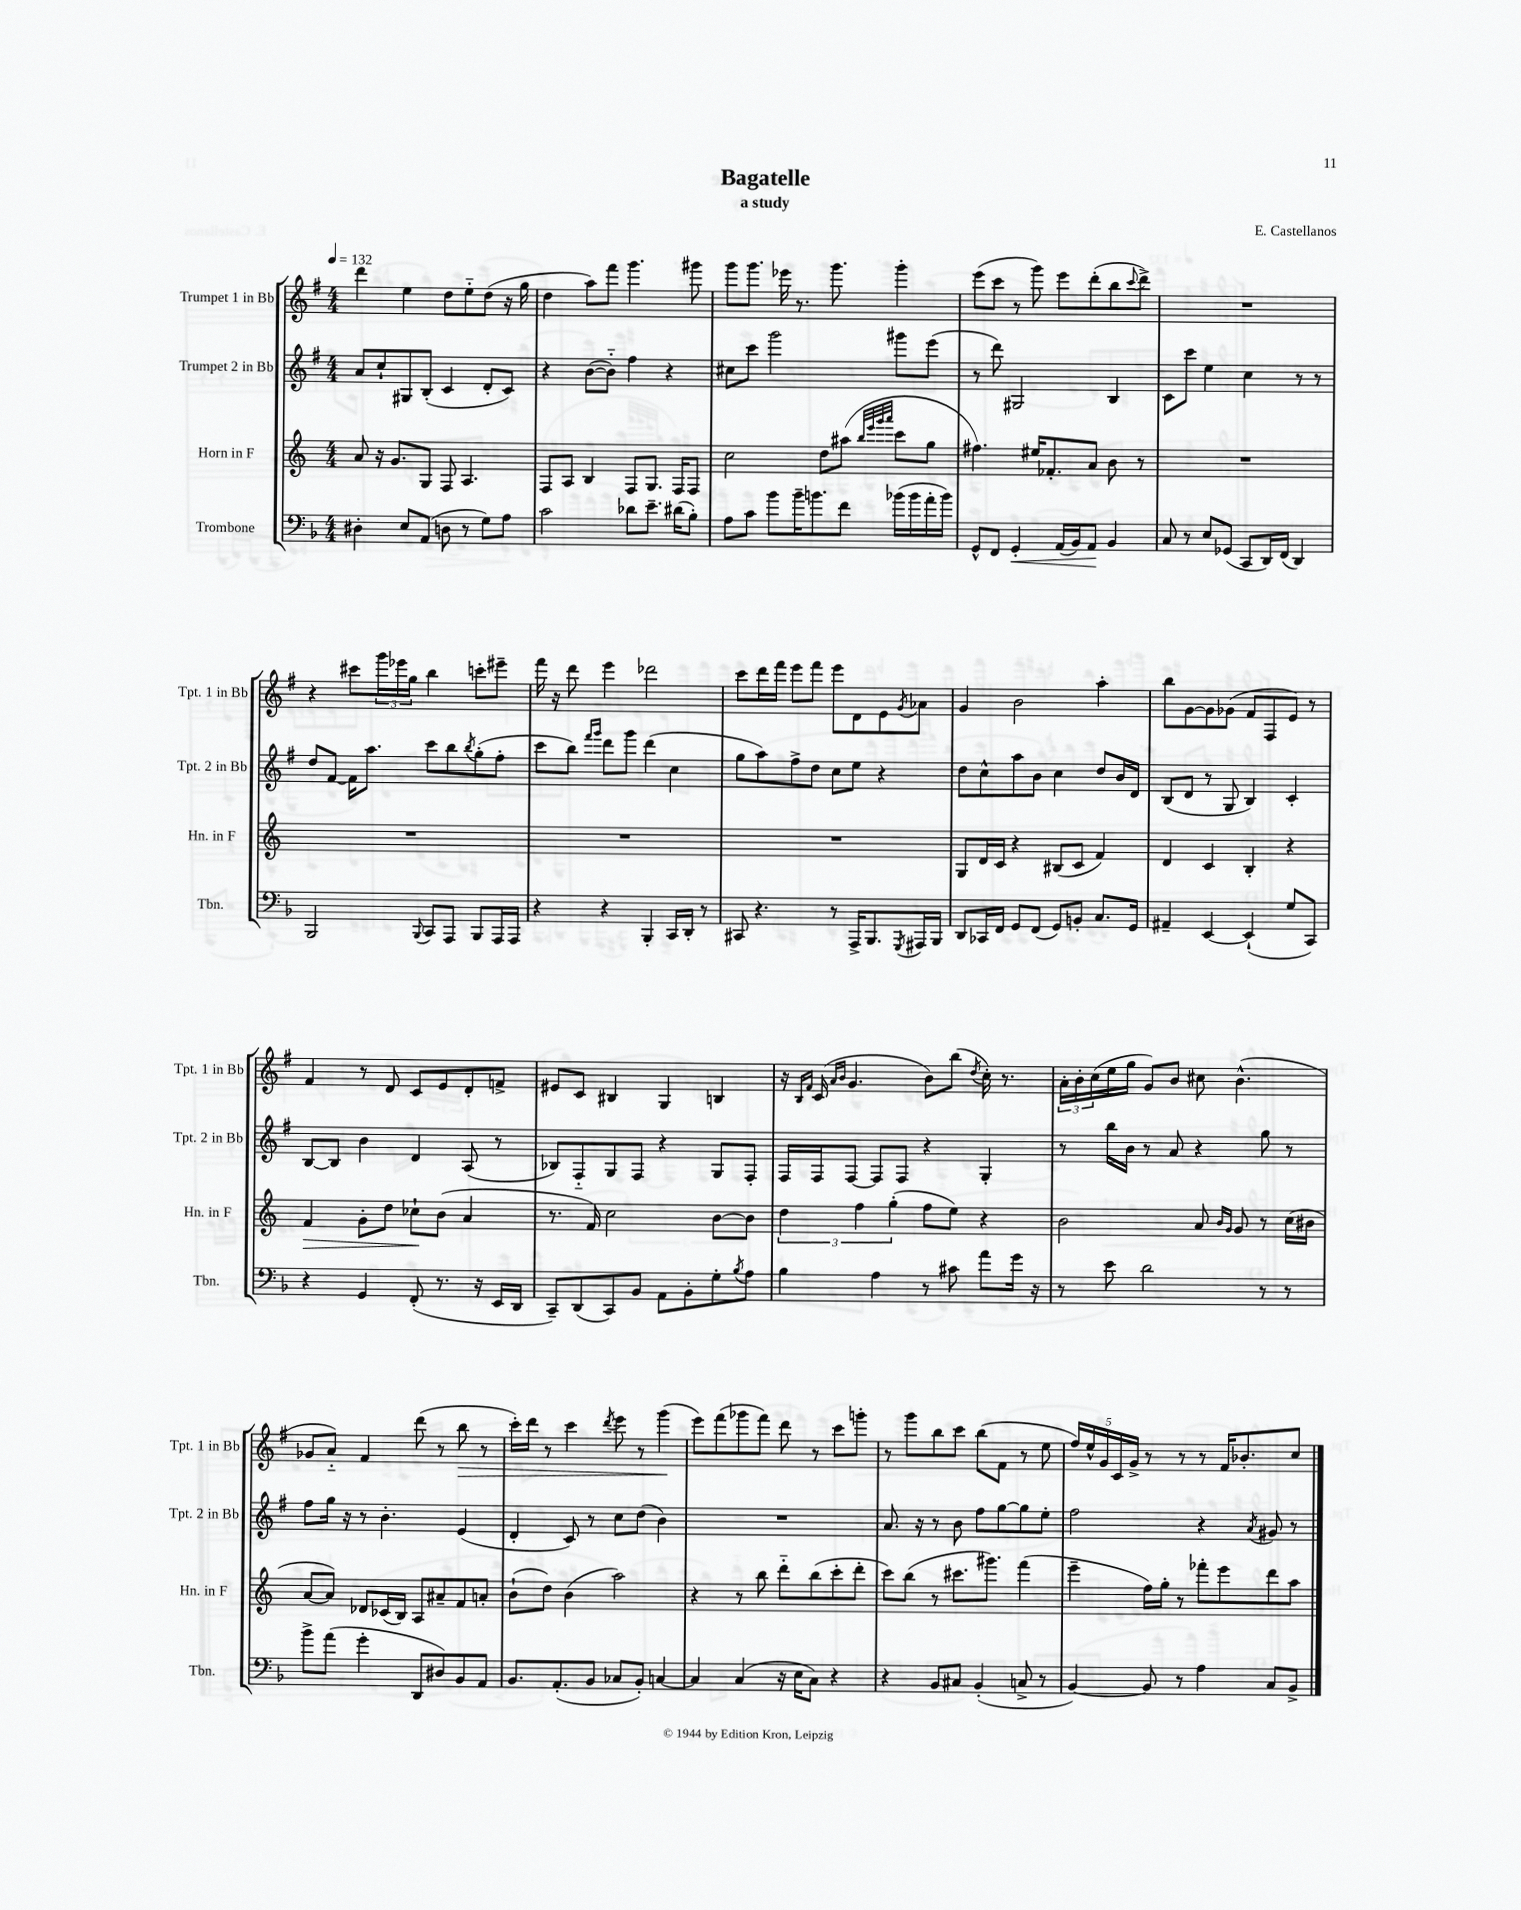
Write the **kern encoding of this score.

**kern	**dynam	**kern	**dynam	**kern	**kern	**dynam
*part4	*part4	*part3	*part3	*part2	*part1	*part1
*staff4	*staff4	*staff3	*staff3	*staff2	*staff1	*staff1
*I"Trombone	*	*I"Horn in F	*	*I"Trumpet 2 in Bb	*I"Trumpet 1 in Bb	*
*I'Tbn.	*	*I'Hn. in F	*	*I'Tpt. 2 in Bb	*I'Tpt. 1 in Bb	*
*clefF4	*	*clefG2	*	*clefG2	*clefG2	*
*k[b-]	*	*k[]	*	*k[f#]	*k[f#]	*
*M4/4	*	*M4/4	*	*M4/4	*M4/4	*
*MM132	*	*MM132	*	*MM132	*MM132	*
=1	=1	=1	=1	=1	=1	=1
4D#X'\	.	8a/	.	8a/L	4ddd\	.
.	.	16r	.	8cc`/	.	.
.	.	8.g/L	.	.	.	.
8E/L	.	.	.	8G#X/	4ee\	.
(8AA/J	.	8G/J	.	(8B'/J	.	.
8Dn\	.	8F/	.	4c/	8dd\L	.
8r	.	4.A/	.	.	8ee\	.
8G\L)	.	.	.	8d'/L	(8dd\J	.
8A\J	.	.	.	8c/J)	16r	.
.	.	.	.	.	16gg\	.
=2	=2	=2	=2	=2	=2	=2
2c\	.	8F/L	.	4r	4dd\	.
.	.	8A/J	.	.	.	.
.	.	4B/	.	([8b\L	8aa\L)	.
.	.	.	.	8b\J])	8fff#\J	.
8d-X\L	.	8F/L	.	4ff#\	4.ggg\	.
8.e~\J	.	8.G/J	.	.	.	.
.	.	.	.	4r	.	.
(16d#X\KL	.	16F/KL	.	.	.	.
8B-'\J)	.	8F/J	.	.	8ggg#X\	.
=3	=3	=3	=3	=3	=3	=3
8A\L	.	2cc\	.	8cc#X\L	8ggg\L	.
8c\J	.	.	.	8ccc\J	8.ggg\J	.
8b-\L	.	.	.	2ggg\	.	.
.	.	.	.	.	16eee-X\	.
16b-~\K	.	.	.	.	8.r	.
8.bn\	.	.	.	.	.	.
.	.	8dd\L	.	.	.	.
.	.	.	.	.	8.ggg\	.
8f\J	.	(8aa#X\J	.	.	.	.
.	.	32qqbb/LLL	.	.	.	.
.	.	32qqeee/	.	.	.	.
.	.	32qqggg/	.	.	.	.
.	.	32qqaaa/JJJ	.	.	.	.
(16b-X\LL	.	8ccc\L	.	8ggg#X\L	4ggg'\	.
16b-\	.	.	.	.	.	.
16a'\	.	8gg\J	.	(8eee\J	.	.
16b-\JJ)	.	.	.	.	.	.
=4	=4	=4	=4	=4	=4	=4
8GG^^/L	.	4.ff#X\)	.	8r	(8eee\L	.
8FF/J	.	.	.	8ddd\)	8ccc\J	.
!	!LO:HP:b	!	!	!	!	!
4GG'/	<	.	.	2G#X/	8r	.
.	.	16ee#X/KL	.	.	8ggg\)	.
.	.	8.f-X'/	.	.	.	.
(16AA/LL	.	.	.	.	8eee\L	.
16BB-/J)	.	.	.	.	.	.
8AA/J	.	8a/J	.	.	(8ddd'\	.
4BB-/	[	8b\	.	4B/	8bb\	.
.	.	.	.	.	8qqccc/	.
.	.	8r	.	.	8ddd^\J)	.
=5	=5	=5	=5	=5	=5	=5
8C/	.	1r	.	8c\L	1r	.
8r	.	.	.	8ccc\J	.	.
8E/L	.	.	.	4ee\	.	.
(8GG-X/J	.	.	.	.	.	.
8CC/L	.	.	.	4cc\	.	.
16DD/L)	.	.	.	.	.	.
(16FF/JJ	.	.	.	.	.	.
4DD/)	.	.	.	8r	.	.
.	.	.	.	8r	.	.
!!LO:LB:g=z
=6	=6	=6	=6	=6	=6	=6
2BBB-/	.	1r	.	8dd/L	4r	.
.	.	.	.	[8f#/J	.	.
.	.	.	.	16f#\KL]	8ccc#X\L	.
.	.	.	.	8.aa\J	.	.
.	.	.	.	.	24ggg\L	.
.	.	.	.	.	24eee-X\	.
.	.	.	.	.	24gg\JJ	.
8qqBBB-/	.	.	.	.	.	.
8CC/L	.	.	.	8ccc\L	4bb\	.
8AAA/J	.	.	.	8bb\	.	.
.	.	.	.	8qbb/	.	.
8BBB-/L	.	.	.	(8gg'\	8cccn'\L	.
16AAA/L	.	.	.	8ff#'\J	8eee#X~\J	.
16AAA/JJ	.	.	.	.	.	.
=7	=7	=7	=7	=7	=7	=7
4r	.	1r	.	8ccc\L	16fff#\	.
.	.	.	.	.	16r	.
.	.	.	.	8bb\J)	8ddd\	.
.	.	.	.	16qqfff#/LL	.	.
.	.	.	.	16qqggg/JJ	.	.
4r	.	.	.	8ddd\L	4eee\	.
.	.	.	.	8ggg\J	.	.
4BBB-'/	.	.	.	(4ddd\	2ddd-X\	.
16CC/LL	.	.	.	4cc\	.	.
16DD'/JJ	.	.	.	.	.	.
8r	.	.	.	.	.	.
=8	=8	=8	=8	=8	=8	=8
8CC#X/	.	1r	.	8gg\L	8ccc\L	.
4.r	.	.	.	8aa\)	16ddd\L	.
.	.	.	.	.	16fff#\JJ	.
.	.	.	.	8ff#^\	8eee\L	.
.	.	.	.	8dd\J	8fff#\J	.
8r	.	.	.	8cc\L	8eee\L	.
16AAA^/KL	.	.	.	8ee\J	8d\	.
8.BBB-/	.	.	.	.	.	.
.	.	.	.	4r	8e\	.
8qGGG/	.	.	.	.	8qg/	.
16AAA#X/L	.	.	.	.	8a-X\J	.
16BBB-/JJ	.	.	.	.	.	.
=9	=9	=9	=9	=9	=9	=9
8DD/L	.	8G/L	.	8dd\L	4g/	.
16CC-X/L	.	16d/L	.	8cc^^\	.	.
16FF/JJ	.	16c/JJ	.	.	.	.
8GG/L	.	4r	.	8aa\	2b\	.
(8FF/J	.	.	.	8b\J	.	.
8GG/L)	.	(8B#X/L	.	4cc\	.	.
8BBn'/J	.	8c/J	.	.	.	.
8.C/L	.	4f/)	.	8dd/L	4aa'\	.
.	.	.	.	16b/L	.	.
16GG/Jk	.	.	.	16d/JJ	.	.
=10	=10	=10	=10	=10	=10	=10
4AA#X~/	.	4d/	.	(8B/L	8bb\L	.
.	.	.	.	8d/J	[8g\	.
[4EE/	.	4c/	.	8r	8g\]	.
.	.	.	.	8G/	(8g-X\J	.
(4EE`/]	.	4B'/	.	4B/)	8f#/L	.
.	.	.	.	.	8F#/	.
8G/L	.	4r	.	4c'/	8e/J)	.
8CC/J)	.	.	.	.	8r	.
!!LO:LB:g=z
=11	=11	=11	=11	=11	=11	=11
!	!	!	!LO:HP:b	!	!	!
4r	.	4f/	>	[8B/L	4f#/	.
.	.	.	.	8B/J]	.	.
4GG/	.	8g'\L	.	4b\	8r	.
.	.	8dd\J	.	.	8d/	.
(8FF'/	.	8cc-X`\L	.	4d/	8c/L	.
8.r	.	(8b\J	]	.	8e/	.
.	.	4a/	.	(8A/	8d'/	.
16r	.	.	.	.	.	.
16EE/LL	.	.	.	8r	8fn^/J	.
16DD/JJ	.	.	.	.	.	.
=12	=12	=12	=12	=12	=12	=12
8CC~/L)	.	8.r	.	8B-X/L)	8e#X/L	.
(8DD/	.	.	.	8F#/	8c/J	.
.	.	16f/)	.	.	.	.
8CC/)	.	2cc\	.	8G/	4B#X/	.
8BB-/J	.	.	.	8F#/J	.	.
8AA\L	.	.	.	4r	4G/	.
8BB-'\	.	.	.	.	.	.
8G'\	.	[8b\L	.	8G/L	4Bn/	.
8qB-/	.	.	.	.	.	.
8A\J	.	8b\J]	.	8F#'/J	.	.
=13	=13	=13	=13	=13	=13	=13
4B-\	.	6dd\	.	16F#/LL	16r	.
.	.	.	.	.	16qqB/LL	.
.	.	.	.	.	16qqf#/JJ	.
.	.	.	.	16F#/J	(16c/	.
.	.	.	.	.	16qqa/LL	.
.	.	.	.	.	16qqb/JJ	.
.	.	.	.	[8F#/J	4.g/	.
.	.	6ff\	.	.	.	.
4A\	.	.	.	8F#/L]	.	.
.	.	(6gg'\	.	.	.	.
.	.	.	.	8F#/J	.	.
8r	.	8ff\L	.	4r	8b\L)	.
8c#X\	.	8ee\J)	.	.	(8bb\J	.
.	.	.	.	.	8qdd/	.
8a\L	.	4r	.	4G'/	16cc'\)	.
.	.	.	.	.	8.r	.
16g\Jk	.	.	.	.	.	.
16r	.	.	.	.	.	.
=14	=14	=14	=14	=14	=14	=14
8r	.	2b\	.	8r	24a'\LL	.
.	.	.	.	.	24b'\	.
.	.	.	.	.	(24cc\	.
8e\	.	.	.	16bb\LL	16ee\	.
.	.	.	.	16b\JJ	16gg\JJ	.
2d\	.	.	.	8r	8g/L)	.
.	.	.	.	8a/	8b/J	.
.	.	8a/	.	4r	8cc#X\	.
.	.	16qqb/LL	.	.	.	.
.	.	16qqg/JJ	.	.	.	.
.	.	8g/	.	.	(4.b^^\	.
8r	.	8r	.	8gg\	.	.
8r	.	(16cc\LL	.	8r	.	.
.	.	16b#X\JJ	.	.	.	.
!!LO:LB:g=z
=15	=15	=15	=15	=15	=15	=15
8b-^\L	.	[8a/L	.	8ff#\L	8g-X/L	.
(8a\J	.	8a/J])	.	16gg\Jk	8a/J)	.
.	.	.	.	16r	.	.
4g'\	.	8d-X/L	.	8r	4f#/	.
.	.	(16c-X/L	.	4.b'\	.	.
.	.	16B/JJ)	.	.	.	.
8DD/L	.	8A/L	.	.	(8ddd\	.
8D#X/)	.	8a#X~/	.	.	8r	.
!	!	!	!	!	!	!LO:HP:b
8BB-/	.	8f/	.	(4e/	8bb\	>
8AA/J	.	8an'/J	.	.	8r	.
=16	=16	=16	=16	=16	=16	=16
8.BB-/L	.	(8b`\L	.	4d'/	16ccc'\LL)	.
.	.	.	.	.	16ddd\JJ	.
.	.	8dd\J)	.	.	8r	.
(8.AA'/	.	.	.	.	.	.
.	.	(4b\	.	8c/)	4ccc\	.
8BB-/J	.	.	.	8r	.	.
.	.	.	.	.	8qddd/	.
8C-X/L	.	2aa\)	.	8cc\L	8eee\	.
8BB-'/J)	.	.	.	(8dd\J	8r	.
[4Cn/	.	.	.	4b\)	(4ggg\	.
.	.	.	.	.	.	]
=17	=17	=17	=17	=17	=17	=17
4C/]	.	4r	.	1r	8eee\L)	.
.	.	.	.	.	(8fff#\	.
(4C/	.	8r	.	.	8ggg-X\	.
.	.	8bb\	.	.	8fff#\J)	.
16r	.	8ddd\L	.	.	8ddd\	.
16E\KL	.	.	.	.	.	.
8C\J)	.	(8bb\	.	.	8r	.
4r	.	8ccc'\	.	.	8ccc\L	.
.	.	8ddd'\J	.	.	8gggn'\J	.
=18	=18	=18	=18	=18	=18	=18
4r	.	8ccc\L)	.	8.a/	8r	.
.	.	(8bb\J	.	.	8ggg\L	.
.	.	.	.	16r	.	.
8BB-/L	.	8r	.	8r	8bb\	.
8C#X/J	.	8.ccc#X\L	.	8b\	8ccc\J	.
(4BB-'/	.	.	.	8ff#\L	(8bb\L	.
.	.	8.ggg#X\J)	.	.	.	.
.	.	.	.	[8gg\	8f#\J	.
8Cn^/	.	(4fff\	.	8gg\]	8r	.
8r	.	.	.	8ee'\J	8ee\	.
=19	=19	=19	=19	=19	=19	=19
[4BB-/)	.	4eee~\	.	2ff#\	20ff#/LL)	.
.	.	.	.	.	20ee^^/	.
.	.	.	.	.	20g/	.
.	.	.	.	.	20c/	.
.	.	.	.	.	20g^/JJ	.
8BB-/]	.	16ff\LL)	.	.	8r	.
.	.	16gg'\JJ	.	.	.	.
8r	.	8r	.	.	8r	.
4A\	.	8fff-X'\L	.	4r	8r	.
.	.	8eee\	.	.	16f#/KL	.
.	.	.	.	.	8.b-X'/	.
.	.	.	.	8qa/	.	.
8C/L	.	8ddd\	.	8g#X/	.	.
8BB-^/J	.	8aa\J	.	8r	8cc/J	.
==	==	==	==	==	==	==
*-	*-	*-	*-	*-	*-	*-
